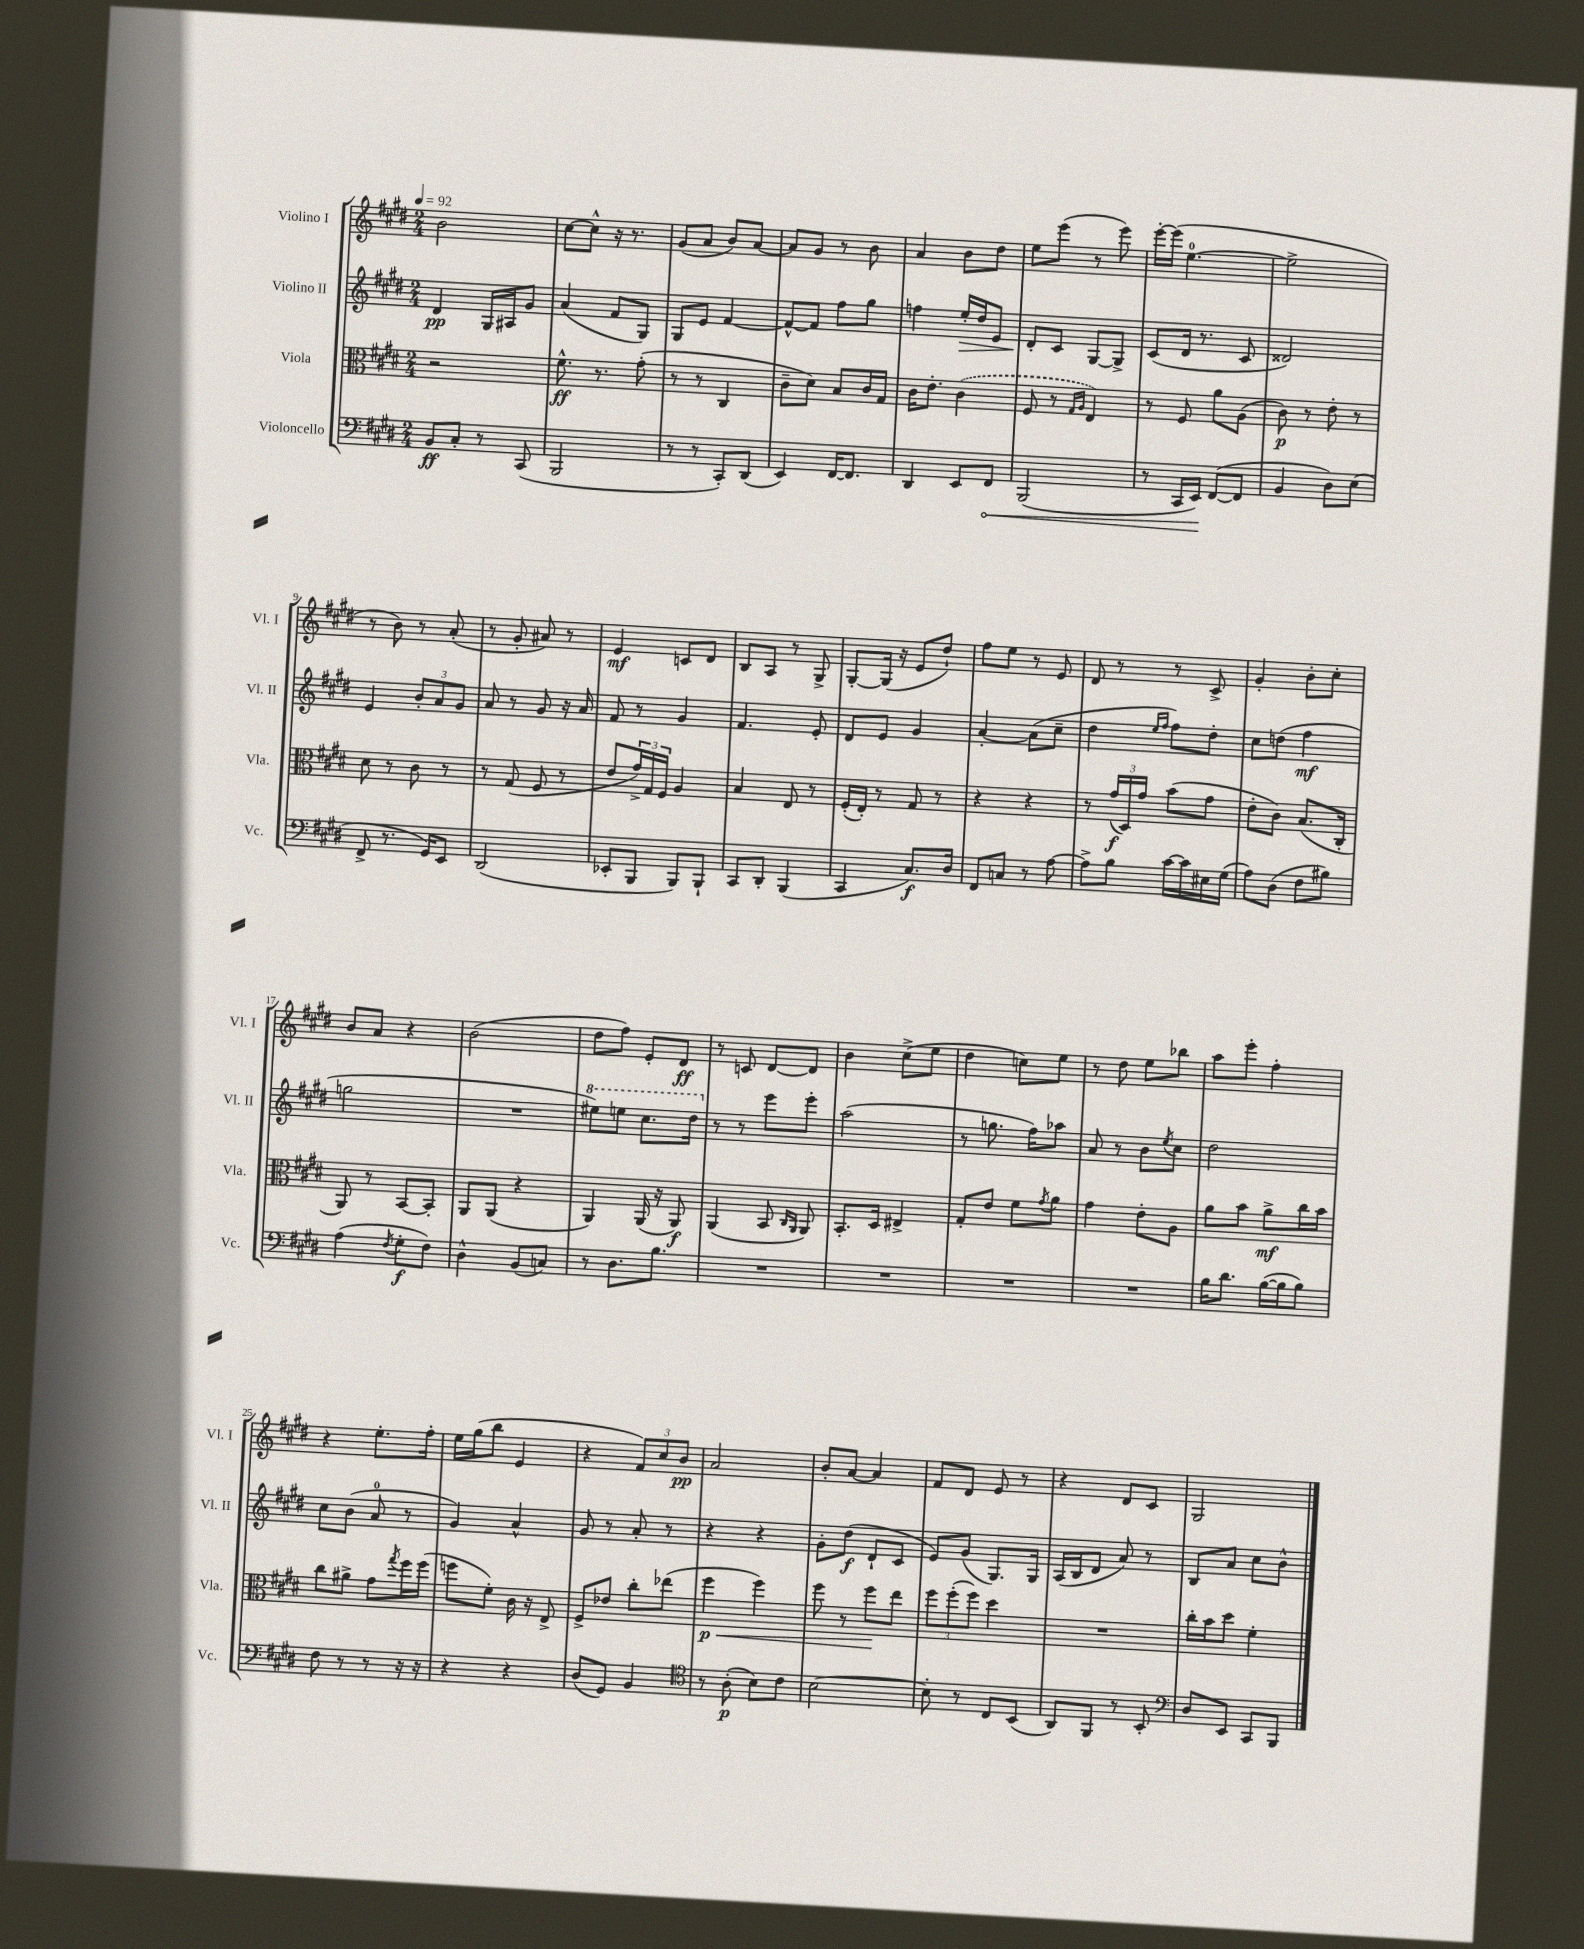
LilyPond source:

<<
\new StaffGroup <<
\new Staff = "s0" \with { instrumentName = "Violino I" shortInstrumentName = "Vl. I" } {
    \clef treble \key e \major \numericTimeSignature \time 2/4 \tempo 4 = 92
    b'2 |
    cis''8~ cis''8-^ r16 r8. |
    gis'8( a'8 b'8) a'8~ |
    a'8 gis'8 r8 b'8 |
    a'4 b'8 dis''8 |
    e''8 e'''8( r8 e'''8) |
    e'''16~-. e'''16( e''4.-0~ |
    e''2-> |
    r8 b'8) r8 a'8-.( |
    r8 gis'8-. ais'8) r8 |
    e'4\mf c'8 dis'8 |
    b8 a8 r8 gis8-> |
    gis8~-. gis16( r16 e'8 dis''8-!) |
    fis''8 e''8 r8 e'8 |
    dis'8 r8 r8 cis'8-> |
    gis'4-. b'8-. cis''8-. |
    b'8 a'8 r4 |
    b'2( |
    dis''8 fis''8) e'8-. dis'8\ff |
    r8 c'8 dis'8~ dis'8 |
    b'4 cis''8->( e''8 |
    dis''4 c''8) e''8 |
    r8 dis''8 e''8 bes''8 |
    a''8 e'''8-. fis''4-. |
    r4 e''8.-. fis''16-. |
    e''16 gis''16( b''8 e'4 |
    r4 \tuplet 3/2 { fis'8) cis''8 b'8\pp } |
    a'2 |
    b'8-. a'8~ a'4 |
    fis'8 dis'8 e'8 r8 |
    r4 dis'8 cis'8 |
    gis2 \bar "|." |
}
\new Staff = "s1" \with { instrumentName = "Violino II" shortInstrumentName = "Vl. II" } {
    \clef treble \key e \major \numericTimeSignature \time 2/4
    dis'4\pp gis16 ais16 gis'8 |
    a'4( fis'8 gis8) |
    gis8 e'8 fis'4~ |
    fis'8~-^ fis'8 fis''8 gis''8 |
    f''4 e''16-.\> dis''16 e'8 |
    dis'8-.\! cis'8 gis8~ gis8-> |
    cis'8( dis'16 r8. cis'8 |
    disis'2) |
    e'4 \tuplet 3/2 { b'8-. a'8 gis'8 } |
    a'8 r8 gis'8 r16 a'16 |
    fis'8 r8 gis'4 |
    fis'4. e'8-. |
    dis'8 e'8 gis'4 |
    a'4~-. a'8( cis''8-- |
    dis''4 \grace { e''16 fis''16 } fis''8) dis''8-. |
    cis''8 d''8( fis''4\mf |
    g''2 |
    R2 |
    \ottava #1 eis'''8) e'''8 cis'''8. dis'''16 \ottava #0 |
    r8 r8 e'''8 e'''8-. |
    a''2( |
    r8 g''8. fis''16) aes''8 |
    a'8 r8 b'8 \acciaccatura { e''8 } cis''8 |
    dis''2 |
    cis''8 b'8( a'8-0 r8 |
    gis'4) a'4-^ |
    gis'8 r8 a'8-. r8 |
    r4 r4 |
    gis'8-. dis''8\f( dis'8-! cis'8 |
    e'8) gis'8( gis8.) gis16 |
    a16( b16 dis'8 a'8) r8 |
    b8 a'8 cis''8 b'8-^ \bar "|." |
}
\new Staff = "s2" \with { instrumentName = "Viola" shortInstrumentName = "Vla." } {
    \clef alto \key e \major \numericTimeSignature \time 2/4
    r2 |
    fis'8.-^\ff r8. gis'8-.( |
    r8 r8 cis4 |
    cis'8-- dis'8) b8 cis'16 gis16 |
    cis'16 e'8.-. \once \slurDashed cis'4( |
    fis8 r8 \grace { gis16 a16 } e4) |
    r8 fis8 a'8 a8( |
    cis'8\p) r8 e'8-. r8 |
    dis'8 r8 cis'8 r8 |
    r8 gis8( fis8 r8 |
    e'8 \tuplet 3/2 { gis'16->) gis16 fis16 } a4 |
    b4 e8 r8 |
    fis16-.( e16-.) r8 gis8 r8 |
    r4 r4 |
    r8 \tuplet 3/2 { gis'16\f( dis16) gis'16 } b'8( gis'8 |
    e'8-. cis'8) b8.( cis16-. |
    a,8) r8 b,8~ b,8-. |
    a,8 a,8( r4 |
    a,4) a,16( r16 a,8\f) |
    a,4( b,8 \grace { cis16 a,16 } a,8) |
    b,8.-. dis16 eis4-> |
    gis8-. e'8 fis'8 \acciaccatura { gis'8 } a'8 |
    gis'4 e'8-. a8 |
    a'8 b'8 a'8->\mf cis''16 b'16 |
    cis''8 ais'8-> gis'8 \acciaccatura { gis''8 } fis''16 fis''16( |
    f''8 fis'8-.) cis'16 r16 e8-> |
    fis8-> ees'8 cis''8-. ees''8( |
    fis''4\p\< fis''4) |
    fis''8 r8 fis''8\! e''8 |
    \tuplet 3/2 { fis''8 fis''8-.( fis''8) } dis''4 |
    R2 |
    cis''16-. b'16 dis''8 fis'4-. \bar "|." |
}
\new Staff = "s3" \with { instrumentName = "Violoncello" shortInstrumentName = "Vc." } {
    \clef bass \key e \major \numericTimeSignature \time 2/4
    b,8\ff cis8-. r8 cis,8( |
    b,,2 |
    r8 r8 cis,8-.) dis,8( |
    e,4) fis,16~ fis,8. |
    dis,4 e,8 \once \override Hairpin.circled-tip = ##t fis,8\< |
    b,,2( |
    r8 cis,16 e,16\!) fis,8~( fis,8 |
    b,4 dis8) e8( |
    fis,8-> r8. gis,16) e,8 |
    dis,2( |
    ees,8-. b,,8 b,,8) b,,8-! |
    cis,8 dis,8-. b,,4( |
    cis,4 cis8.\f) dis16 |
    fis,8 c8 r8 a8~ |
    a8-> b8 cis'16~ cis'16 eis16 gis16( |
    a8) dis8( fis8 bis8) |
    a4( \acciaccatura { fis8 } gis8-.\f fis8) |
    dis4-^ b,8( c8) |
    r8 dis8. b8. |
    R2 |
    R2 |
    R2 |
    R2 |
    b16 dis'8. b16~( b16 b8) |
    fis8 r8 r8 r16 r16 |
    r4 r4 |
    dis8( gis,8) b,4 |
    \clef tenor r8 a8-.\p( b8) cis'8 |
    b2~ |
    b8-. r8 cis8 b,8( |
    a,8) fis,8 r8 b,8-. |
    \clef bass dis8 e,8 cis,8 b,,8 \bar "|." |
}
>>
>>
